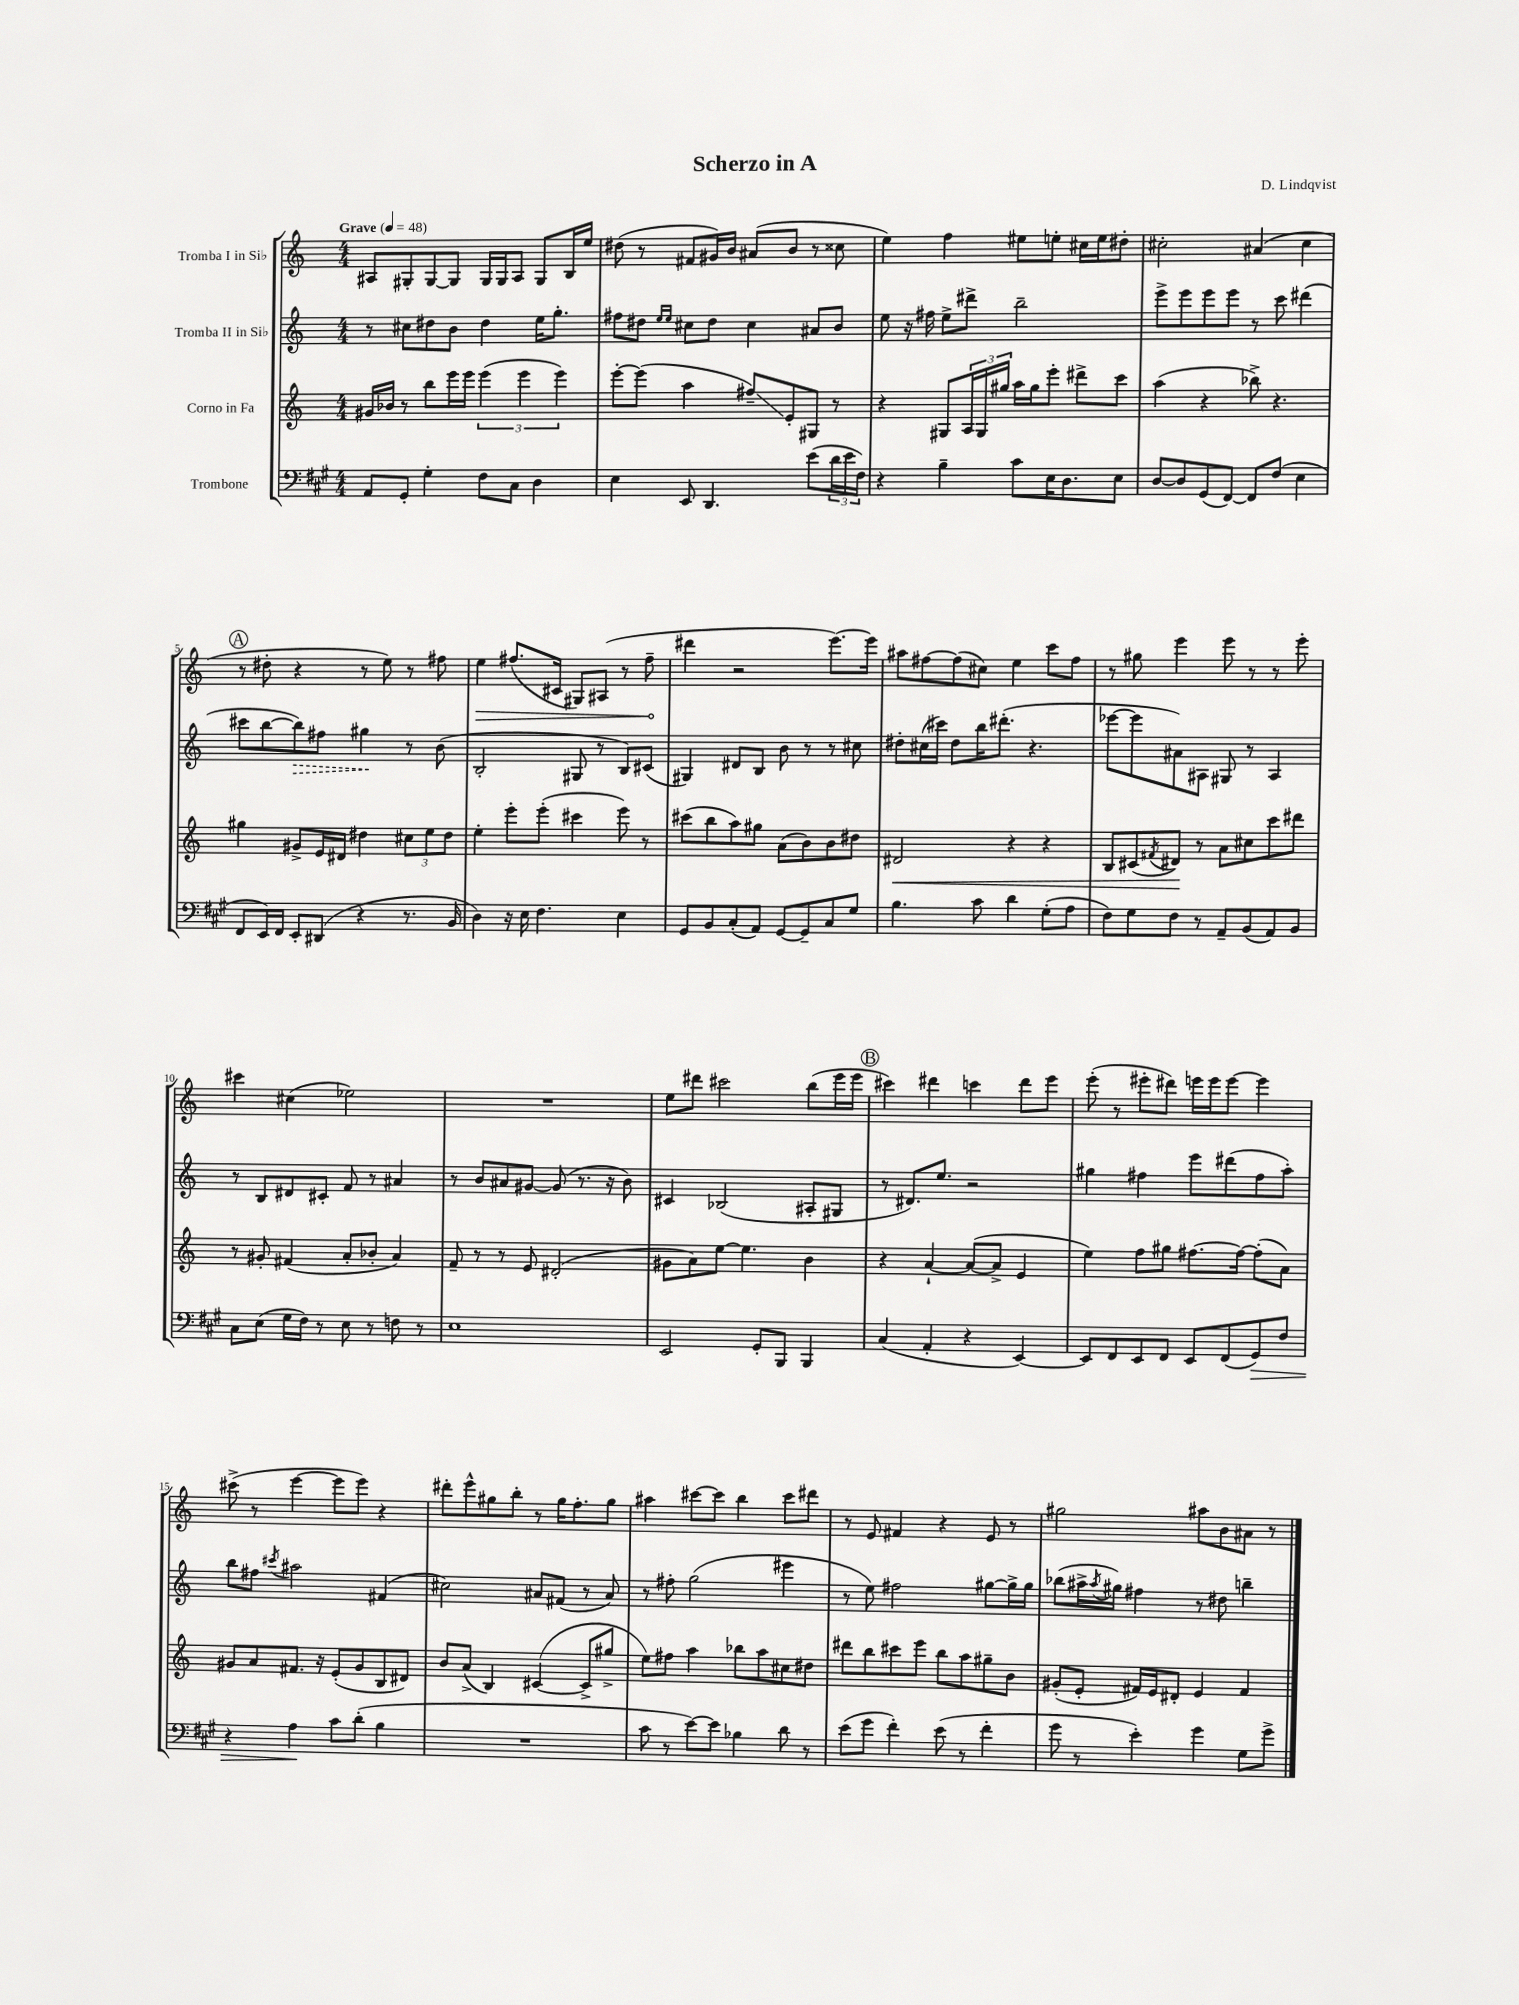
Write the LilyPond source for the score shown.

\header { title = "Scherzo in A" composer = "D. Lindqvist" }
<<
\new StaffGroup <<
\new Staff = "s0" \with { instrumentName = "Tromba I in Sib" } {
    \clef treble \key c \major \numericTimeSignature \time 4/4 \tempo "Grave" 4 = 48
    ais8 gis8-. gis8~ gis8 gis16 gis16 ais8 gis8 b16 e''16 |
    dis''8( r8 fis'8 gis'16) b'16 ais'8( b'8 r8 cisis''8 |
    e''4) f''4 eis''8 e''8-. cis''16 e''16 dis''8-. |
    cis''2-. ais'4( cis''4 |
    \mark \markup { \circle "A" } r8 dis''8-. r4 r8 e''8) r8 fis''8 |
    \once \override Hairpin.circled-tip = ##t e''4\> fis''8.( cis'16 gis8) ais8( r8 fis''8--\! |
    dis'''4 r2 e'''8.~) e'''16 |
    ais''8 fis''8~ fis''8( cis''8) e''4 c'''8 fis''8 |
    r8 gis''8 e'''4 e'''8 r8 r8 e'''8-. |
    cis'''4 cis''4( ees''2) |
    R1 |
    e''8 dis'''8 cis'''2 b''8( e'''16 e'''16 |
    \mark \markup { \circle "B" } cis'''4) dis'''4 c'''4 dis'''8 e'''8 |
    e'''8-.( r8 eis'''8-. dis'''8) e'''16 e'''16 e'''8~ e'''4 |
    cis'''8->( r8 e'''4~ e'''8 e'''8) r4 |
    dis'''8-. e'''8-^ gis''8 b''8-. r8 gis''16 f''8.-. gis''8 |
    ais''4 cis'''8~ cis'''8 b''4 cis'''8 dis'''8 |
    r8 e'8 fis'4 r4 e'8 r8 |
    gis''2 ais''8 b'8 ais'8 r8 \bar "|." |
}
\new Staff = "s1" \with { instrumentName = "Tromba II in Sib" } {
    \clef treble \key c \major \numericTimeSignature \time 4/4
    r8 cis''8 dis''8 b'8 dis''4 e''16 g''8.-. |
    fis''8 dis''8 \grace { e''16 e''16 } cis''8 dis''8 cis''4 ais'8 b'8 |
    e''8 r16 fis''16 e''8-> dis'''8-> b''2-- |
    e'''8-> e'''8 e'''8 e'''8 r8 c'''8 dis'''4( |
    \mark \markup { \circle "A" } cis'''8 b''8~ \once \override Hairpin.style = #'dashed-line b''8\>) fis''8 gis''4\! r8 b'8( |
    b2-. gis8 r8 b8) cis'8( |
    gis4) dis'8 b8 b'8 r8 r8 cis''8 |
    dis''8-. cis''16( cis'''16) dis''8 b''16 dis'''8.-.( r4. |
    ees'''8~ ees'''8 ais'8) ais8 gis8 r8 ais4 |
    r8 b8 dis'8 cis'8-. f'8 r8 ais'4 |
    r8 b'8 ais'8 gis'8~ gis'8( r8. r16 b'8) |
    cis'4 bes2( ais8-. gis8 |
    \mark \markup { \circle "B" } r8 dis'8.) e''8. r2 |
    gis''4 fis''4 e'''8 dis'''8( fis''8 a''8-.) |
    b''8 fis''8 \acciaccatura { cis'''8 } ais''2 fis'4( |
    cis''2) ais'8 fis'8( r8 ais'8) |
    r8 fis''8-. g''2( eis'''4 |
    r8 e''8) fis''2 gis''8~ gis''16-> gis''16 |
    bes''8( ais''16-> \acciaccatura { ais''8 } gis''16) fis''4 r8 dis''8 b''4-- \bar "|." |
}
\new Staff = "s2" \with { instrumentName = "Corno in Fa" } {
    \clef treble \key c \major \numericTimeSignature \time 4/4
    gis'16 bes'16 r8 b''8 e'''16 e'''16 \tuplet 3/2 { e'''4( e'''4 e'''4) } |
    e'''8~-. e'''8( a''4 fis''8--\glissando) e'8-. gis8 r8 |
    r4 gis8 \tuplet 3/2 { a16 gis16 gis''16 } a''16 gis''16 e'''8-. dis'''8-> c'''8 |
    a''4( r4 bes''8->) r4. |
    \mark \markup { \circle "A" } gis''4 gis'8-> e'16 dis'16 dis''4 \tuplet 3/2 { cis''8 e''8 dis''8 } |
    e''4-. e'''8-. e'''8-.( cis'''4 e'''8) r8 |
    cis'''8( b''8 a''8) gis''8 a'8( b'8) b'8 dis''8 |
    dis'2\< r4 r4 |
    b8 cis'8( \acciaccatura { fis'8 } dis'8\!) r8 a'8 cis''8 c'''8 dis'''8 |
    r8 gis'8-. fis'4( a'8-. bes'8-. a'4) |
    f'8-- r8 r8 e'8 dis'2-.( |
    gis'8 a'8) e''8~ e''4. b'4 |
    \mark \markup { \circle "B" } r4 a'4~-! a'8~( a'8-> e'4 |
    e''4) f''8 gis''8 fis''8.~ fis''16~ fis''8-.( a'8) |
    gis'8 a'8 fis'8. r16 e'8-.( gis'8 b8 dis'8) |
    b'8 a'8->( b4) cis'4~( cis'8-> gis''8-> |
    e''8) fis''8 a''4 bes''8 a''8 cis''8 dis''8 |
    dis'''8 b''8 cis'''8 e'''8 b''8 a''8 gis''8-- b'8 |
    gis'8-.( e'8-. fis'16) e'16 dis'8-. e'4 fis'4 \bar "|." |
}
\new Staff = "s3" \with { instrumentName = "Trombone" } {
    \clef bass \key a \major \numericTimeSignature \time 4/4
    a,8 gis,8-. gis4-. fis8 cis8 d4 |
    e4 e,8 d,4. e'8( \tuplet 3/2 { d'16 e'16 fis16) } |
    r4 b4-- cis'8 e16 d8. e8 |
    d8~ d8 gis,8( fis,8~) fis,8 fis8( e4 |
    \mark \markup { \circle "A" } fis,8 e,16) fis,16 e,8-. dis,8( r4 r8. b,16 |
    d4) r16 e16 fis4. e4 |
    gis,8 b,8 cis8-.( a,8) gis,8~ gis,8-- cis8 gis8 |
    b4. cis'8 d'4 gis8-.( a8 |
    fis8) gis8 fis8 r8 a,8-- b,8( a,8) b,8 |
    cis8 e8( gis16 fis16) r8 e8 r8 f8 r8 |
    e1 |
    e,2 gis,8-. b,,8 b,,4 |
    \mark \markup { \circle "B" } cis4( a,4-. r4 e,4~) |
    e,8 fis,8 e,8 fis,8 e,8 fis,8( gis,8\>) fis8 |
    r4 a4\! cis'8 d'8-.( b4 |
    R1 |
    cis'8 r8 e'8~) e'8 bes4 d'8 r8 |
    e'8( gis'8 fis'4-.) e'8( r8 fis'4-. |
    gis'8 r8 e'4-.) gis'4 gis8 gis'8-> \bar "|." |
}
>>
>>
